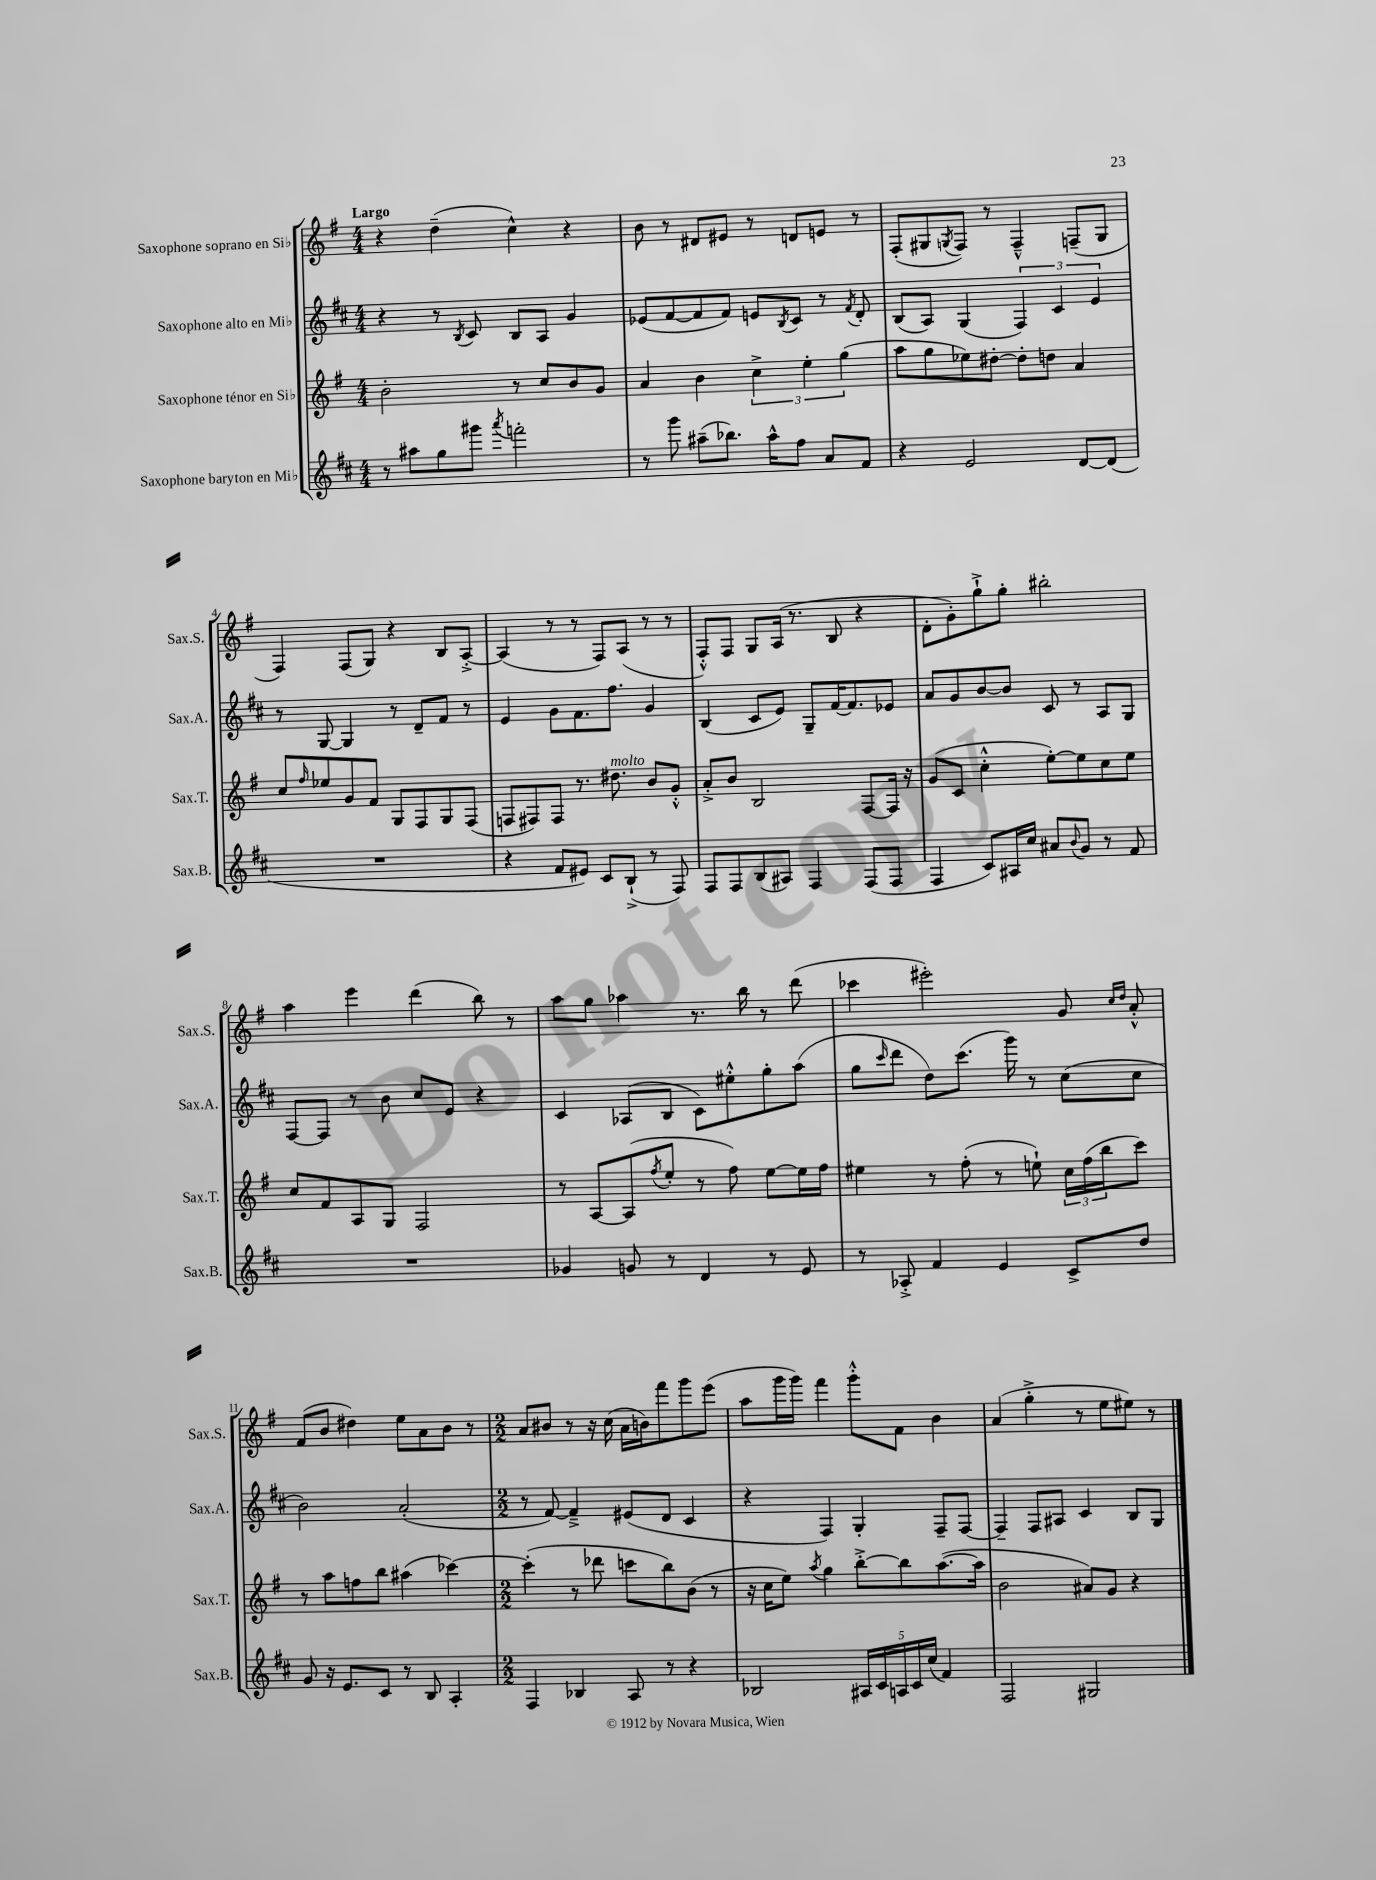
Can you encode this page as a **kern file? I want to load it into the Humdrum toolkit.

**kern	**kern	**kern	**kern
*staff4	*staff3	*staff2	*staff1
*clefG2	*clefG2	*clefG2	*clefG2
*k[f#c#]	*k[f#]	*k[f#c#]	*k[f#]
*M4/4	*M4/4	*M4/4	*M4/4
8r	2b'	4r	4r
8aa#	.	.	.
8gg	.	8r	(4dd~
.	.	8qB	.
8ggg#	.	8c#	.
8qaaa	.	.	.
2fff'	8r	8B	4cc^^)
.	8cc	8A	.
.	8b	4g	4r
.	8g	.	.
=	=	=	=
8r	4a	(8e-	8b
8ggg	.	[8f#	8r
(8aa#~	4b	8f#]	8d#
8.bb-)	.	8f#)	8e#
.	6cc^	8e	8r
16aa#^^	.	.	.
.	.	8qB	.
8ff#	.	8c#	8d
.	6ee'	.	.
8a	.	8r	8e
.	(6gg	.	.
.	.	8qf#	.
8f#	.	8d'	8r
=	=	=	=
4r	8aa	(8B	(8F#'
.	8gg	8A)	8G#
.	.	.	8qG
2e	8ee-)	(4G	8F#)
.	[8dd#'	.	8r
.	8dd#']	6F#)	4F#~^^
.	8dd	.	.
.	.	6c#	.
[8d	4a	.	(8F~
.	.	6e	.
(8d]	.	.	8G
=	=	=	=
1r	8cc	8r	4F#)
.	16qqff#	.	.
.	8ee-	[8G	.
.	8g	4G]	(8F#
.	8f#	.	8G)
.	8G	8r	4r
.	8F#	8d~	.
.	8G	8f#	8B
.	(8F#	8r	[8A'^
=	=	=	=
4r	8F	4e	(4A]
.	8F#)	.	.
8f#	8F#	8g	8r
8e#)	8.r	8.f#	8r
8c#	.	.	8F#)
.	8.dd#	8.ff#	.
(8B`^	.	.	(8A
8r	8b	4g	8r
8F#)	8g'^^	.	8r
=	=	=	=
8F#	8a'^	(4B	8F#'^^)
8F#	8b	.	8F#
(8B	2B	8c#	8G
8A#)	.	8e)	(16A
.	.	.	8.r
4F#	.	8G~	.
.	.	[16f#	8B
.	.	8.f#]	.
(8F#	[8F#	.	4r
8F#	16F#]	8e-	.
.	16r	.	.
=	=	=	=
4F#	(8g	8a	8d'
.	8c	8g	8g')
8c#)	4cc'^^	[8b	8gg`^
16A#	.	8b]	8gg'
16cc#	.	.	.
8a#	[8ee')	8c#	2bb#'
8qqb	.	.	.
8g	8ee]	8r	.
8r	8cc	8A	.
8f#	8ee	8G	.
=	=	=	=
1r	8cc	[8F#	4aa
.	8f#	8F#]	.
.	8A	8r	4eee
.	8G	8b	.
.	2F#	8cc#	(4ddd
.	.	8e	.
.	.	4r	8bb)
.	.	.	8r
=	=	=	=
4g-	8r	4c#	8aa
.	[8A	.	8gg
8g	(8A]	(8A-	4aa-
.	8qff#	.	.
8r	8ee'	8B	.
4d	8r	8c#)	8.r
.	8ff#)	8ee#'^^	.
.	.	.	16bb
8r	[8ee	8gg'	8r
8e	16ee]	(8aa	(8ddd
.	16ff#	.	.
=	=	=	=
8r	4ee#	8gg	4ccc-
.	.	16qqccc#	.
8A-'^	.	8ddd	.
4f#	8r	8dd)	2eee#')
.	(8ff#'	(8.ccc#	.
4e	8r	.	.
.	.	16ggg)	.
.	8ee`)	8r	.
8c#^	24cc	(8cc#	8g
.	(24ff#	.	.
.	24bb	.	.
.	.	.	16qqcc
.	.	.	16qqdd
8dd	8ccc)	8cc#	8a'^^
=	=	=	=
8g	8r	2b)	(8f#
16r	8aa	.	8b
8.e	.	.	.
.	8ff	.	4dd#)
8c#	8bb	.	.
8r	(4aa#	(2a'	8ee
8B	.	.	8a
4A'	[4ccc-)	.	8b
.	.	.	8r
=	=	=	=
*M2/2	*M2/2	*M2/2	*M2/2
4F#	(4ccc-']	8r	8a
.	.	[8f#)	8b#
4B-	8r	4f#~^]	8r
.	8ddd-	.	16r
.	.	.	(16cc
8A	8ccc	(8e#	16a
.	.	.	16b)
8r	8bb)	8d	8fff#
4r	(8b	4c#	8ggg
.	8r	.	(8eee
=	=	=	=
2B-	16r	4r	8aa
.	16cc	.	.
.	8ee)	.	16ggg
.	.	.	16ggg)
.	8qaa	.	.
.	4gg	4F#)	4fff#
20A#	[8bb'^	4G'	8ggg'^^
20c#	.	.	.
20A	.	.	.
.	8bb]	.	8f#
20c#	.	.	.
(20cc#	.	.	.
4f#)	([8.aa	8F#~	4b
.	.	[8F#	.
.	16aa]	.	.
=	=	=	=
2F#	2b	4F#~]	(4a
.	.	8F#	4gg'^
.	.	8A#	.
2G#	8a#)	4c#	8r
.	8g	.	8ee
.	4r	8B	8ee#)
.	.	8G	8r
==	==	==	==
*-	*-	*-	*-
